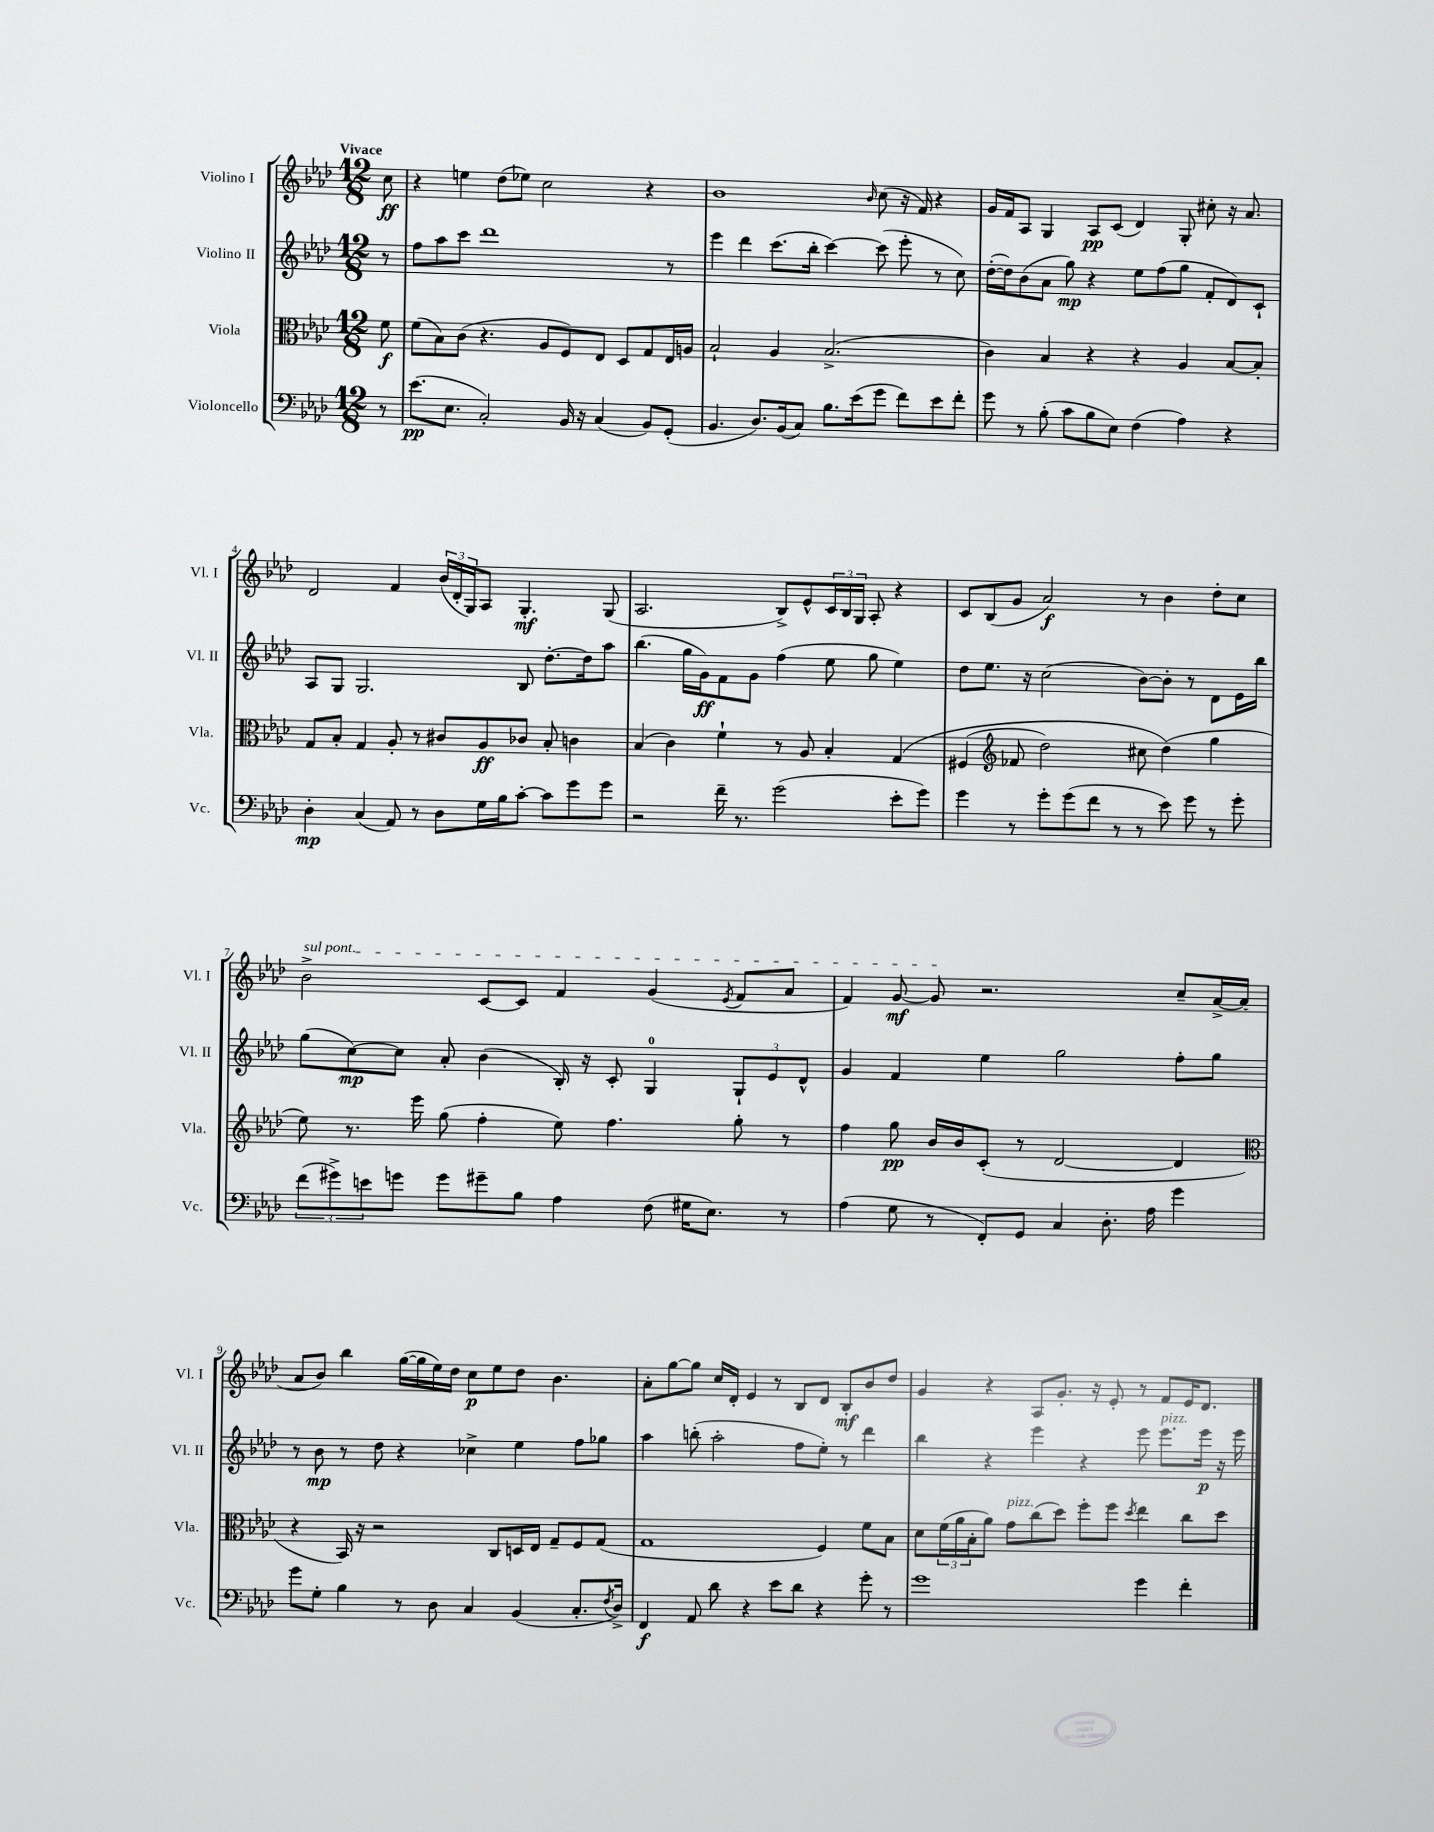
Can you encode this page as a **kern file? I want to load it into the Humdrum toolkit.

**kern	**kern	**kern	**kern
*staff4	*staff3	*staff2	*staff1
*clefF4	*clefC3	*clefG2	*clefG2
*k[b-e-a-d-]	*k[b-e-a-d-]	*k[b-e-a-d-]	*k[b-e-a-d-]
*M12/8	*M12/8	*M12/8	*M12/8
8r	8f	8r	8cc
=	=	=	=
(8.e-	(8f	8ff	4r
.	8B-)	8aa-	.
8.E-	.	.	.
.	(8c	8ccc	4ee
2C')	4.r	1ddd-	.
.	.	.	(8dd-
.	.	.	8ee-)
.	8A-	.	2cc
16BB-	8F)	.	.
16r	.	.	.
(4C	8E-	.	.
.	8D-	.	.
8BB-)	8G	.	4r
(8GG'	16E-	8r	.
.	16A	.	.
=	=	=	=
4.BB-	2B-`	4eee-	1b-
.	.	4ddd-	.
8.D-)	.	.	.
.	4A-	(8.ccc	.
(16BB-	.	.	.
8C)	.	.	.
.	.	16bb-'	.
8.B-	(2.B-^	[4ccc)	.
(16e-	.	.	.
.	.	.	16qqb-
8g	.	(8ccc]	(8cc
8f)	.	8eee-'	16r
.	.	.	16f)
8e-	.	8r	4r
8f'	.	8cc)	.
=	=	=	=
8g	4c)	([16dd-'	16g
.	.	16dd-])	16f
8r	.	(8b-	8A-
(8B-'	4B-	8a-	4G
8c	.	8gg)	.
8B-	4r	4r	8A-
8E-)	.	.	(8c
(4F	4r	8ee-	4d-)
.	.	(8ff	.
4A-)	4A-	8gg	8G'
.	.	8f'	8cc#'
4r	[8B-	8d-)	16r
.	.	.	8.a-
.	8B-']	8c`	.
=	=	=	=
4D-'	8G	8A-	2d-
.	8B-'	8G	.
(4C	4G	2.G	.
8AA-)	8A-'	.	4f
8r	8r	.	.
8D-	8c#	.	(24b-
.	.	.	24d-'
.	.	.	24G)
16G	8A-	.	8A-
16B-	.	.	.
[8c'	8c-	8B-	4.G'
8c]	8B-'	[8.dd-'	.
8g	4c	.	.
.	.	16dd-]	.
8g	.	8aa-	(8G
=	=	=	=
2r	(4B-	(4.bb-	2.A-
.	4c)	.	.
.	.	16gg	.
.	.	16g)	.
16f~	4f`	8f	.
8.r	.	.	.
.	.	8g	.
(2g	8r	(4ff	8B-^)
.	8A-	.	8e-^^
.	4B-'	8ee-	24c
.	.	.	24B-
.	.	.	24G
.	.	8gg	8A-'
8e-'	&(4G	4ee-)	4r
8g)	.	.	.
=	=	=	=
4g	(4F#	8dd-	8c
.	.	8.ee-	(8B-
*	*clefG2	*	*
8r	8f-	.	8g
.	.	16r	.
8g'	2dd-)	(2cc	2a-)
(8g	.	.	.
8f	.	.	.
8r	.	.	.
8r	8cc#	[8b-)	8r
8e-)	(4dd-&)	8b-']	4b-
8g	.	8r	.
8r	4gg	8d-	8dd-'
8g'	.	16e-	8cc
.	.	16bb-	.
=	=	=	=
(12f	8ee-)	(8gg	2b-^
12g#^)	.	.	.
.	8.r	[8cc)	.
12e	.	.	.
8g	.	8cc]	.
.	16eee-	.	.
8g	(8gg	8a-'	.
8g#~	4ff'	(4b-	[8c
8B-	.	.	8c]
4A-	8ee-)	16B-')	4f
.	.	16r	.
.	4.ff	8c'	.
(8F	.	4G	(4g
16G#	.	.	.
8.E-)	.	.	.
.	.	.	8qe-
.	8gg'	12G`	8f
.	.	12e-	.
8r	8r	.	8a-
.	.	12d-^^	.
=	=	=	=
(4A-	4ff	4g	4f)
8G	8gg	4f	[8g
8r	16b-	.	8g]
.	16b-	.	.
8FF')	(8c'	4ee-	2.r
8GG	8r	.	.
4C	[2d-	2gg	.
8.D-'	.	.	.
16A-	.	.	.
4g	4d-]	8ff'	8cc~
.	.	8gg	[16a-^
.	.	.	(16a-]
=	=	=	=
*	*clefC3	*	*
8g	4r	8r	8a-
8G'	.	8b-	8b-)
4B-	16BB-)	8r	4bb-
.	16r	.	.
.	2r	8dd-	.
8r	.	4r	([16gg
.	.	.	16gg]
8D-	.	.	16ee-)
.	.	.	16dd-
4C	.	4cc-^	8cc
.	8C	.	8ee-
(4BB-	16D	4ee-	8dd-
.	16E-	.	.
.	8G~	.	4.b-
8.C'	8F	8ff	.
.	(8G	8gg-	.
8qF	.	.	.
16D-^)	.	.	.
=	=	=	=
4FF	1G	4aa-	8a-'
.	.	.	[8gg
8AA-	.	(8bb'	8gg]
8d-	.	2aa-'	16cc
.	.	.	16d-'
4r	.	.	4e-
8e-	.	.	8r
8d-	.	8ff	8B-
4r	4F)	8ee-')	8d-
.	.	8r	8B-'
8g'	8f	4ddd-	8b-
8r	8B-	.	8dd-
=	=	=	=
1g	8d-	4bb-	4g
.	(24f	.	.
.	24a-	.	.
.	24B-'	.	.
.	8a-)	4r	4r
.	8g	.	.
.	(8cc	4eee-	8A-
.	8dd-)	.	8.g'
.	8ff'	4r	.
.	.	.	16r
.	8ff	.	8e-'
.	8qdd-	.	.
4g	4ee-	8eee-	8r
.	.	8.eee-	8f
4f'	8cc	.	16e-
.	.	16eee-	8.d-
.	8dd-	16r	.
.	.	16eee-	.
==	==	==	==
*-	*-	*-	*-
